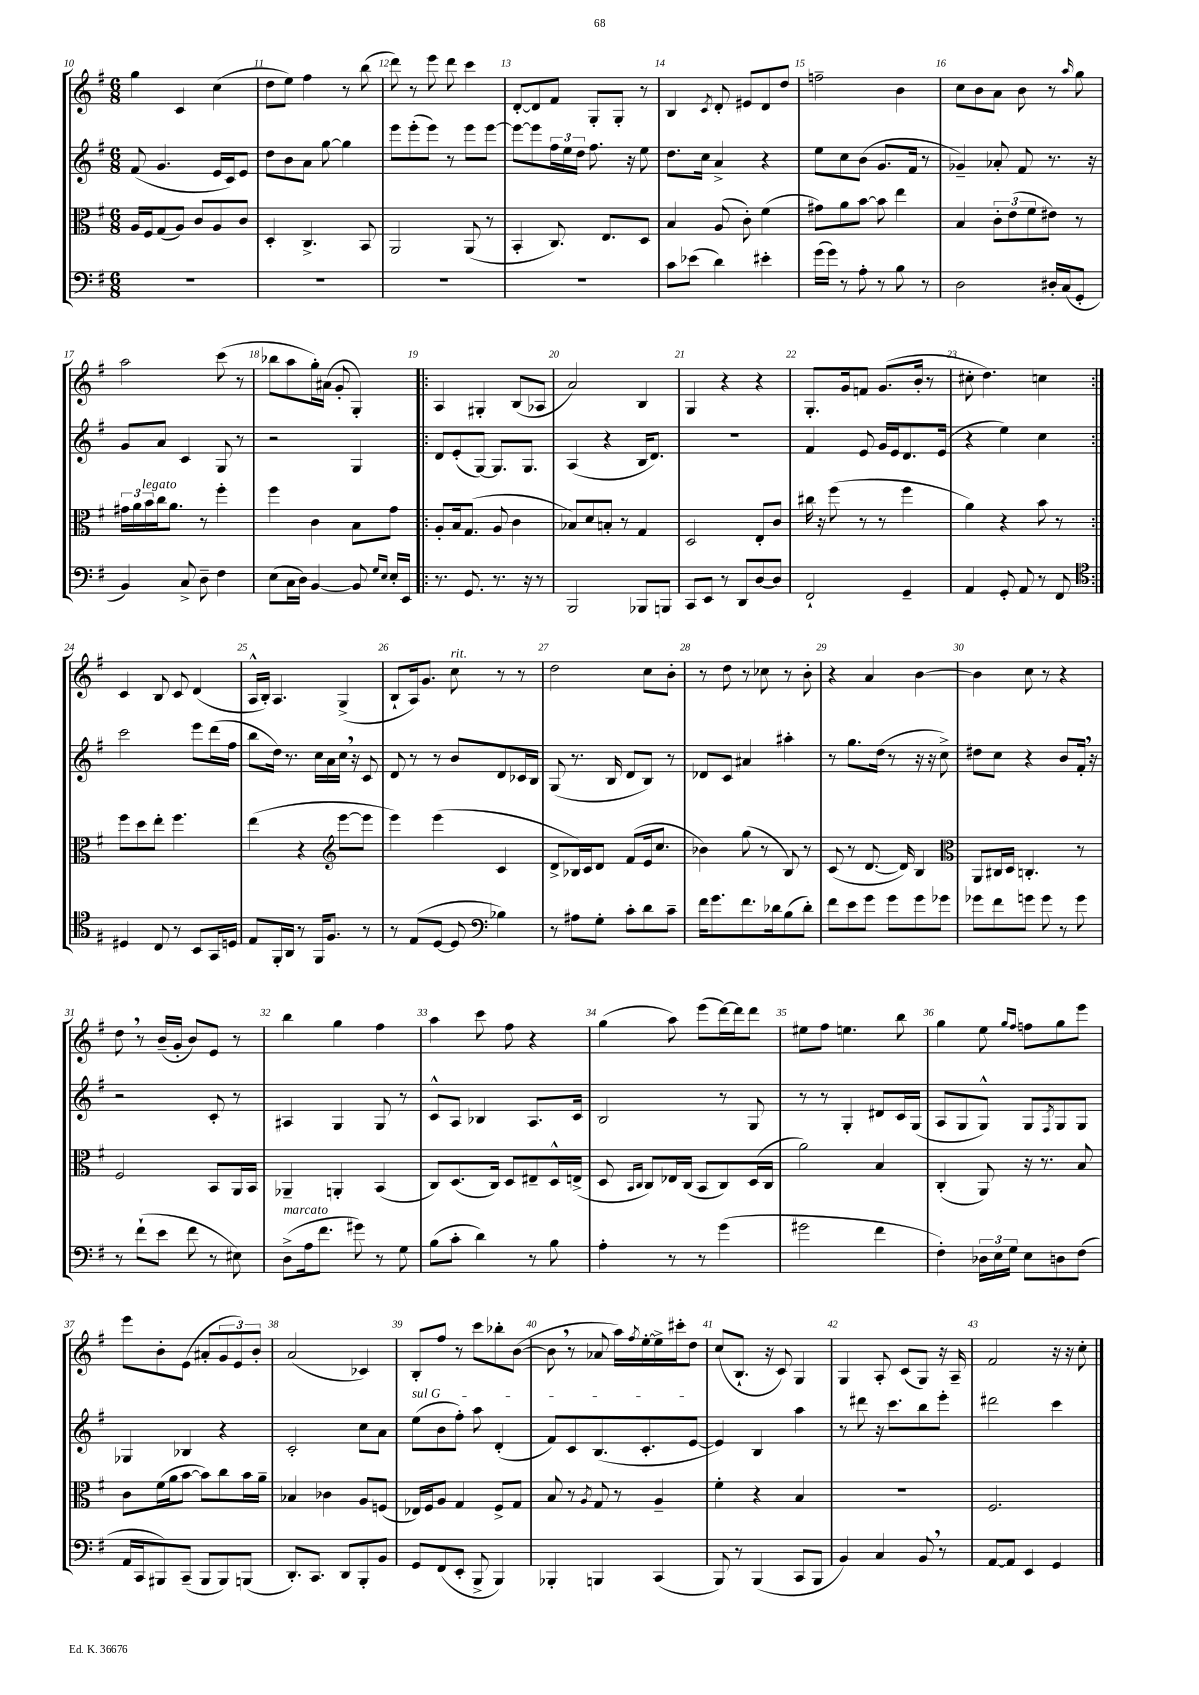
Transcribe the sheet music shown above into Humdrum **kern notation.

**kern	**kern	**kern	**kern
*staff4	*staff3	*staff2	*staff1
*clefF4	*clefC3	*clefG2	*clefG2
*k[f#]	*k[f#]	*k[f#]	*k[f#]
*M6/8	*M6/8	*M6/8	*M6/8
2.r	16A	(8f#	4gg
.	16F#	.	.
.	(8G	4.g	.
.	8A)	.	4c
.	8c	.	.
.	8A	16e	(4cc
.	.	16c)	.
.	8c	8e	.
=	=	=	=
2.r	4D'	8dd	8dd
.	.	8b	8ee)
.	4.C^	8a	4ff#
.	.	[8gg	.
.	.	4gg]	8r
.	8BB	.	(8bb
=	=	=	=
2.r	2AA	8eee	8ddd)
.	.	(8eee'	8r
.	.	8eee)	8eee
.	.	8r	8ddd
.	(8AA	8eee	4ccc
.	8r	[8eee	.
=	=	=	=
2.r	4BB'	8eee_	[8d'
.	.	8eee]	8d]
.	8.C)	24ff#	8f#
.	.	24ee	.
.	.	24dd	.
.	.	8.ff#	8G'
.	8.E	.	.
.	.	.	8G'
.	.	16r	.
.	8D	8ee	8r
=	=	=	=
8c	4B	8.dd	4B
(8e-	.	.	.
.	.	16cc	.
.	.	.	8qc
4d)	(8A	4a^	8d'
.	8c')	.	8e#
4e#'	(4f#	4r	8d
.	.	.	8dd
=	=	=	=
(16g	8g#)	8ee	2ff~
16g)	.	.	.
8r	8a	8cc	.
8A'	[8b	(8b	.
8r	8b]	8.g	.
8B	4ee	.	4b
.	.	16f#	.
8r	.	8r	.
=	=	=	=
2D	4B	4g-~)	8cc
.	.	.	8b
.	12c'	8a-'	8a
.	(12e	.	.
.	.	8f#	8b
.	12f#	.	.
16D#'	8e#)	8.r	8r
(16C	.	.	.
.	.	.	16qqaa
8GG'	8r	.	8gg
.	.	16r	.
=	=	=	=
4BB)	24g#	8g	2aa
.	24a	.	.
.	24b	.	.
.	16cc	8a	.
.	8.a	.	.
8C^	.	4c	.
8D~	8r	.	.
4F#	4ff#'	8G	(8ccc
.	.	8r	8r
=	=	=	=
(8E	4ff#	2r	8bb-
16C	.	.	8aa
16D)	.	.	.
[4BB	4c	.	16gg')
.	.	.	(16a#
.	.	.	8g'
8BB]	8B	4G	4G')
16qqG	.	.	.
16qqE	.	.	.
16E'	8g	.	.
16EE	.	.	.
=!|:	=!|:	=!|:	=!|:
8.r	8A'	8d	4A
.	16B	(8e'	.
8.GG	(8.G	.	.
.	.	[8G)	4G#'
8.r	8A	8.G]	.
.	4c	.	(8B
16r	.	8.G	.
8r	.	.	8A-
=	=	=	=
2BBB	8B-)	(4A	2a)
.	8d	.	.
.	8B'	4r	.
.	8r	.	.
8BBB-	4G	16B	4B
.	.	8.d)	.
8BBB	.	.	.
=	=	=	=
8CC	2D	2.r	4G
8EE	.	.	.
8r	.	.	4r
8DD	.	.	.
[8D	8E'	.	4r
8D]	8c	.	.
=	=	=	=
2FF#`	16cc#	4f#	8.G'
.	16r	.	.
.	(8ff#	.	.
.	.	.	16g
.	8r	8e	8f
.	8r	16g	(8.g
.	.	16e	.
4GG~	4ff#	8.d	.
.	.	.	16b'
.	.	.	8r
.	.	(16e	.
=	=	=	=
4AA	4a)	4r	8cc#'
.	.	.	4.dd)
8GG'	4r	4ee)	.
8AA	.	.	.
8r	8b	4cc	4cc
8FF#	8r	.	.
=:|!	=:|!	=:|!	=:|!
*clefC4	*	*	*
4D#	8ff#	2ccc	4c
.	8dd	.	.
8C	8ee'	.	8B
8r	4.ff#	.	8c
8BB	.	8eee	(4d
16GG	.	(16ddd	.
16D	.	16ff#	.
=	=	=	=
8E	(4ee	8bb	16A^^
.	.	.	16B')
16FF#'	.	16dd)	4.A
16AA	.	8.r	.
8r	4r	.	.
16FF#	.	16cc	.
8.F#	.	16a	.
*	*clefG2	*	*
.	[8eee	16cc	(4G^
.	.	16r	.
8r	8eee]	8c	.
=	=	=	=
8r	4eee)	8d	8B`
(8E	.	8r	16A)
.	.	.	8.g
[8D	(4eee	8r	.
8D]	.	8b	8cc
*clefF4	*	*	*
4B-)	4c	8d	8r
.	.	16c-	8r
.	.	16B	.
=	=	=	=
8r	8d^	(8G	2dd
8A#	16B-)	8.r	.
.	16c	.	.
8G'	8d	.	.
.	.	16B	.
8c'	(8f#	8d	.
8d	16e	8B)	8cc
.	8.cc	.	.
8c~	.	8r	8b'
=	=	=	=
16f#	4b-)	8d-	8r
8.g	.	.	.
.	.	8c	8dd
8.f#	(8gg	4a#	8r
.	8r	.	8cc-
16d-	.	.	.
(8B	8B)	4aa#'	8r
8d-')	8r	.	8b'
=	=	=	=
8f#	(8c	8r	4r
8e	8r	8.gg	.
8g	[8.d	.	4a
.	.	(16dd	.
8g	.	8r	.
.	16d])	.	.
8g	4B	16r	[4b
.	.	16r	.
8g-	.	8cc^)	.
=	=	=	=
*	*clefC3	*	*
8g-	8AA	8dd#	4b]
8f#	16C#	8cc	.
.	16D	.	.
8g	4.C'	4r	8cc
8g	.	.	8r
8r	.	8b	4r
8g	8r	16f#'	.
.	.	16r	.
=	=	=	=
8r	2F#	2r	8dd
(8f#`	.	.	8r
8e	.	.	(16b~
.	.	.	16g'
8f#	.	.	8b)
8r	8BB	8c'	8e
8E#)	16AA	8r	8r
.	16BB	.	.
=	=	=	=
(8D^	4AA-~	4A#	4bb
16A	.	.	.
8.f#	.	.	.
.	4AA'	4G	4gg
8g#)	.	.	.
8r	(4BB	8G	4ff#
8G	.	8r	.
=	=	=	=
(8B	8C)	8c^^	4aa
8c'	(8.D	8A	.
4d)	.	4B-	8ccc
.	16C)	.	.
.	8D	.	8ff#
8r	8E#~	8.A	4r
8B	16D^^	.	.
.	(16E^	16c	.
=	=	=	=
4A'	8D	2B	(4gg
.	16qqBB	.	.
.	16qqC	.	.
.	8C)	.	.
8r	16E-	.	8aa)
.	(16C	.	.
8r	8BB	.	(8eee
(4g	8C)	8r	[16ddd)
.	.	.	16ddd]
.	(16D	8G	8ddd
.	16C	.	.
=	=	=	=
2g#	2a)	8r	8ee#
.	.	8r	8ff#
.	.	4G'	4.ee
4f#	4B	8d#	.
.	.	16c	8bb
.	.	(16G	.
=	=	=	=
4F#')	(4C'	8A	4gg
.	.	8G	.
24D-	8AA)	8G^^)	8ee
24E	.	.	.
24G	.	.	.
.	.	.	16qqgg
.	.	.	16qqff#
8E	16r	8G	8ff
.	8.r	.	.
.	.	8qF#	.
8D	.	8G	8gg
(8F#	8B	8G	8eee
=	=	=	=
16AA	8c	4G-	8eee
16CC	.	.	.
8BBB#)	(16f#	.	8b'
.	16a	.	.
(8CC~	[8b	4B-	(8e
8BBB#	8b])	.	8a#'
8BBB#)	8cc	4r	12g
.	.	.	12e)
(8BBB	16b	.	.
.	.	.	12b'
.	16a~	.	.
=	=	=	=
8.DD')	4B-	2c'	(2a
8.CC	.	.	.
.	4c-	.	.
8DD	.	.	.
8BBB'	8A	8cc	4c-)
8BB	(8F	8a	.
=	=	=	=
8GG	16E-)	(8ee	8B'
.	16F#	.	.
(8FF#	8A	8b	8ff#
8EE'	4G	8ff#')	8r
8BBB^	.	8aa	8ccc
4BBB)	8F#^	(4d'	8bb-'
.	8G	.	([8b
=	=	=	=
4BBB-'	8B	8f#)	8b]
.	8r	8c	8r
.	8qA	.	.
4BBB	8G	(8.B	8a-
.	8r	.	16aa)
.	.	.	8qff#
.	.	8.c'	[16ee'
(4CC	4A~	.	16ee^]
.	.	.	16ccc#'
.	.	[8e	8dd
=	=	=	=
8BBB)	4f#'	4e])	(8cc
8r	.	.	8.B`
(4BBB	4r	4B	.
.	.	.	16r
.	.	.	8c)
8CC	4B	4aa	4G
8BBB	.	.	.
=	=	=	=
4BB)	2.r	8r	4G
.	.	8ddd#	.
4C	.	16r	8A'
.	.	8.ccc	.
.	.	.	(8c
8BB	.	8bb	8G)
8r	.	8eee'	16r
.	.	.	16A~
=	=	=	=
[8AA	2.F#	2ddd#	2f#
8AA]	.	.	.
4EE	.	.	.
4GG	.	4ccc	16r
.	.	.	16r
.	.	.	8cc'
==	==	==	==
*-	*-	*-	*-
